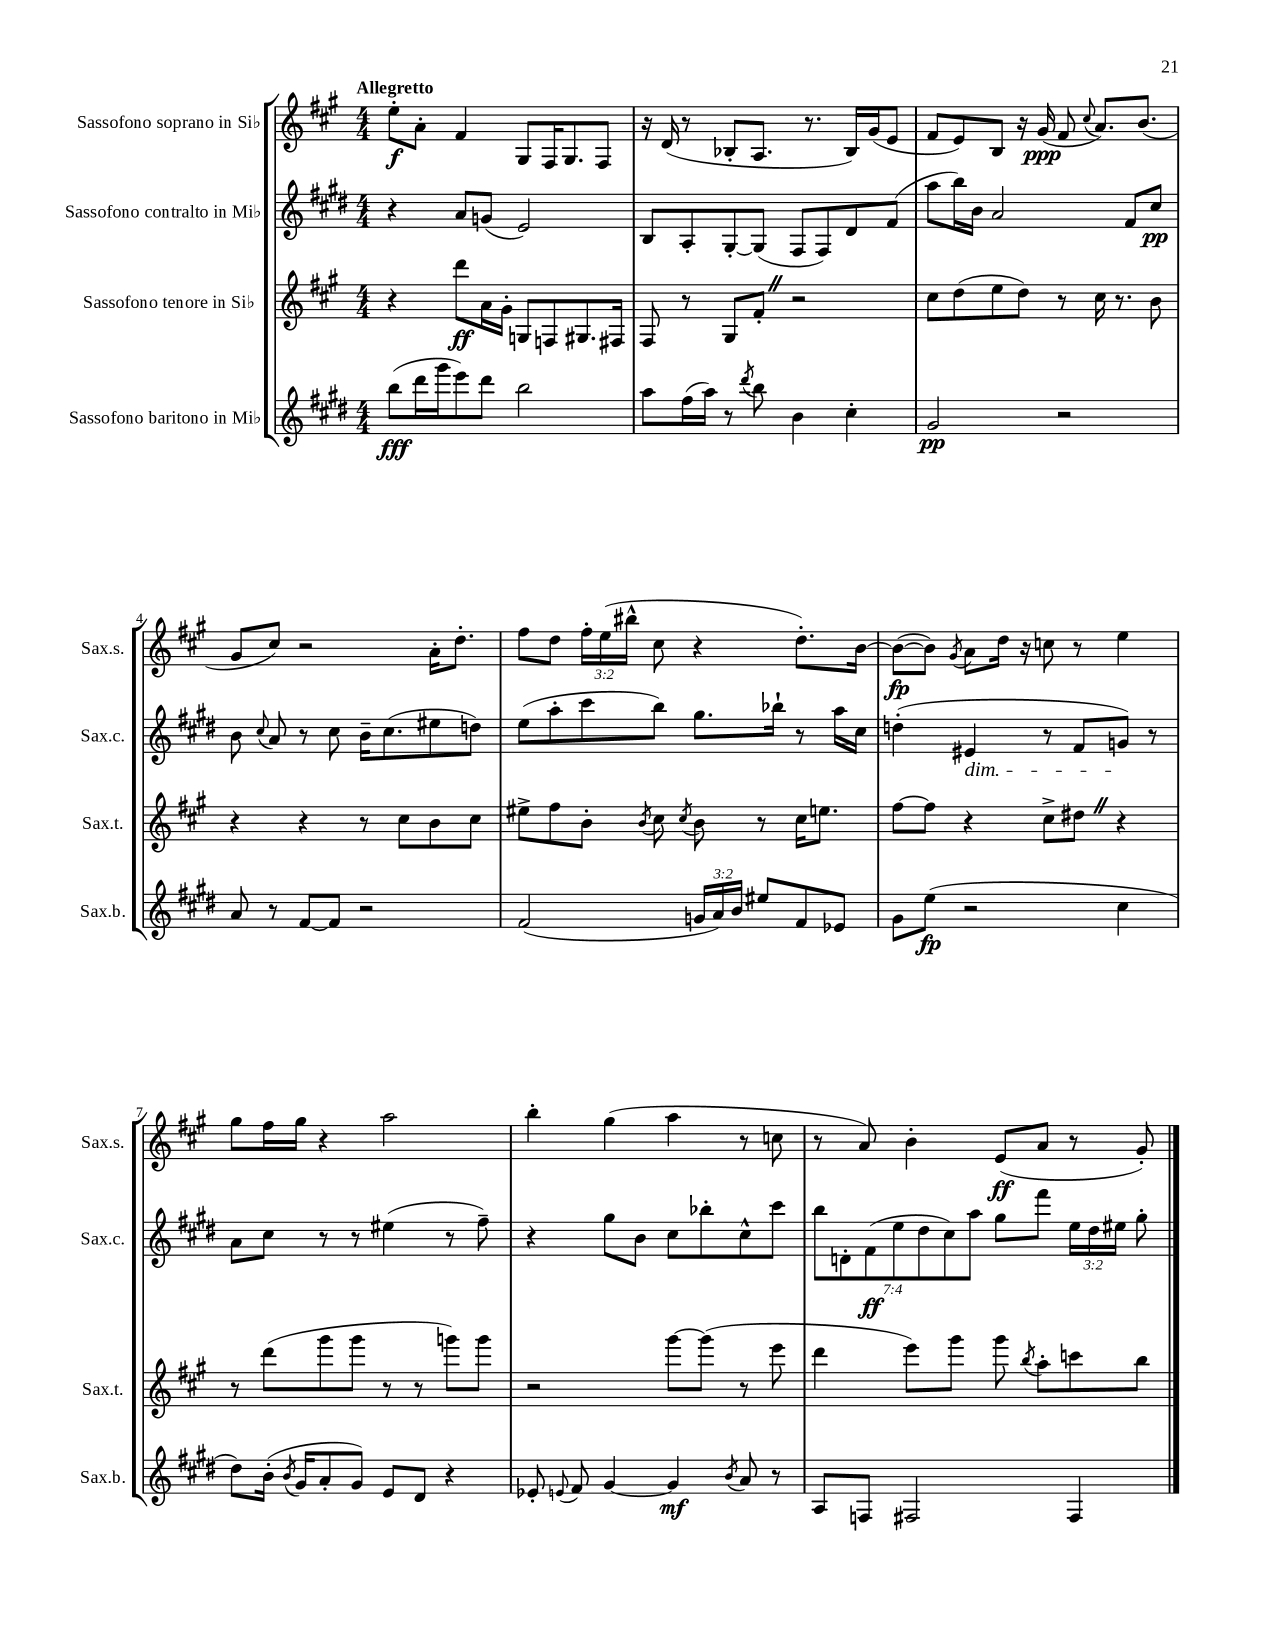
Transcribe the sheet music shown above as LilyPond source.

<<
\new StaffGroup <<
\new Staff = "s0" \with { instrumentName = "Sassofono soprano in Sib" shortInstrumentName = "Sax.s." } {
    \clef treble \key a \major \numericTimeSignature \time 4/4 \override Staff.TupletNumber.text = #tuplet-number::calc-fraction-text \tempo "Allegretto"
    \autoBeamOff e''8[-.\f a'8]-. fis'4 gis8[ fis16 gis8. fis8] |
    r16 d'16( r8 bes8[-. a8.] r8. bes16[) gis'16( e'8] |
    fis'8[ e'8) b8] r16 gis'16\ppp( fis'8 \appoggiatura { cis''8 } a'8.[) b'8.]( |
    gis'8[ cis''8]) r2 a'16[-. d''8.]-. |
    fis''8[ d''8] \tuplet 3/2 { fis''16[-. e''16( bis''16]-^ } cis''8 r4 d''8.[-.) b'16]~ |
    b'8[~\fp( b'8]) \acciaccatura { gis'8 } a'8[ d''16] r16 c''8 r8 e''4 |
    gis''8[ fis''16 gis''16] r4 a''2 |
    b''4-. gis''4( a''4 r8 c''8 |
    r8 a'8) b'4-. e'8[\ff( a'8] r8 gis'8-.) \bar "|." |
}
\new Staff = "s1" \with { instrumentName = "Sassofono contralto in Mib" shortInstrumentName = "Sax.c." } {
    \clef treble \key e \major \numericTimeSignature \time 4/4 \override Staff.TupletNumber.text = #tuplet-number::calc-fraction-text
    \autoBeamOff r4 a'8[ g'8]( e'2) |
    b8[ a8-. gis8~-. gis8]( fis8[ fis8) dis'8 fis'8]( |
    a''8[ b''16) b'16] a'2 fis'8[ cis''8]\pp |
    b'8 \appoggiatura { cis''8 } a'8 r8 cis''8 b'16[-- cis''8.( eis''8 d''8]) |
    e''8[( a''8-. cis'''8 b''8]) gis''8.[ bes''16]-! r8 a''16[ cis''16] |
    d''4-.( eis'4\dim r8 fis'8[ g'8]\!) r8 |
    a'8[ cis''8] r8 r8 eis''4( r8 fis''8--) |
    r4 gis''8[ b'8] cis''8[ bes''8-. cis''8-^ cis'''8] |
    \tuplet 7/4 { b''8[ d'8-. fis'8\ff( e''8 dis''8 cis''8) a''8] } gis''8[ fis'''8] \tuplet 3/2 { e''16[ dis''16 eis''16] } gis''8-. \bar "|." |
}
\new Staff = "s2" \with { instrumentName = "Sassofono tenore in Sib" shortInstrumentName = "Sax.t." } {
    \clef treble \key a \major \numericTimeSignature \time 4/4
    \autoBeamOff r4 d'''8[\ff a'16 gis'16]-. g8[ f8 gis8. fis16] |
    fis8 r8 gis8[ fis'8]-. \once \override BreathingSign.text = \markup { \musicglyph "scripts.caesura.straight" } \breathe r2 |
    cis''8[ d''8( e''8 d''8]) r8 cis''16 r8. b'8 |
    r4 r4 r8 cis''8[ b'8 cis''8] |
    eis''8[-> fis''8 b'8]-. \acciaccatura { b'8 } cis''8 \acciaccatura { cis''8 } b'8 r8 cis''16[ e''8.] |
    fis''8[~ fis''8] r4 cis''8[-> dis''8] \once \override BreathingSign.text = \markup { \musicglyph "scripts.caesura.straight" } \breathe r4 |
    r8 d'''8[( gis'''8 gis'''8] r8 r8 g'''8[) g'''8] |
    r2 gis'''8[~ gis'''8]( r8 e'''8 |
    d'''4 e'''8[) gis'''8] gis'''8 \acciaccatura { b''8 } a''8[-. c'''8 b''8] \bar "|." |
}
\new Staff = "s3" \with { instrumentName = "Sassofono baritono in Mib" shortInstrumentName = "Sax.b." } {
    \clef treble \key e \major \numericTimeSignature \time 4/4 \override Staff.TupletNumber.text = #tuplet-number::calc-fraction-text
    \autoBeamOff b''8[\fff( dis'''16 gis'''16 e'''8) dis'''8] b''2 |
    a''8[ fis''16( a''16]) r8 \acciaccatura { dis'''8 } b''8 b'4 cis''4-. |
    gis'2\pp r2 |
    a'8 r8 fis'8[~ fis'8] r2 |
    fis'2( \tuplet 3/2 { g'16[ a'16) b'16] } eis''8[ fis'8 ees'8] |
    gis'8[ e''8]\fp( r2 cis''4 |
    dis''8[) b'16]-.( \acciaccatura { b'8 } gis'16[ a'8-. gis'8]) e'8[ dis'8] r4 |
    ees'8-. \appoggiatura { e'8 } fis'8 gis'4~ gis'4\mf \acciaccatura { b'8 } a'8 r8 |
    a8[ f8] fis2 fis4 \bar "|." |
}
>>
>>
